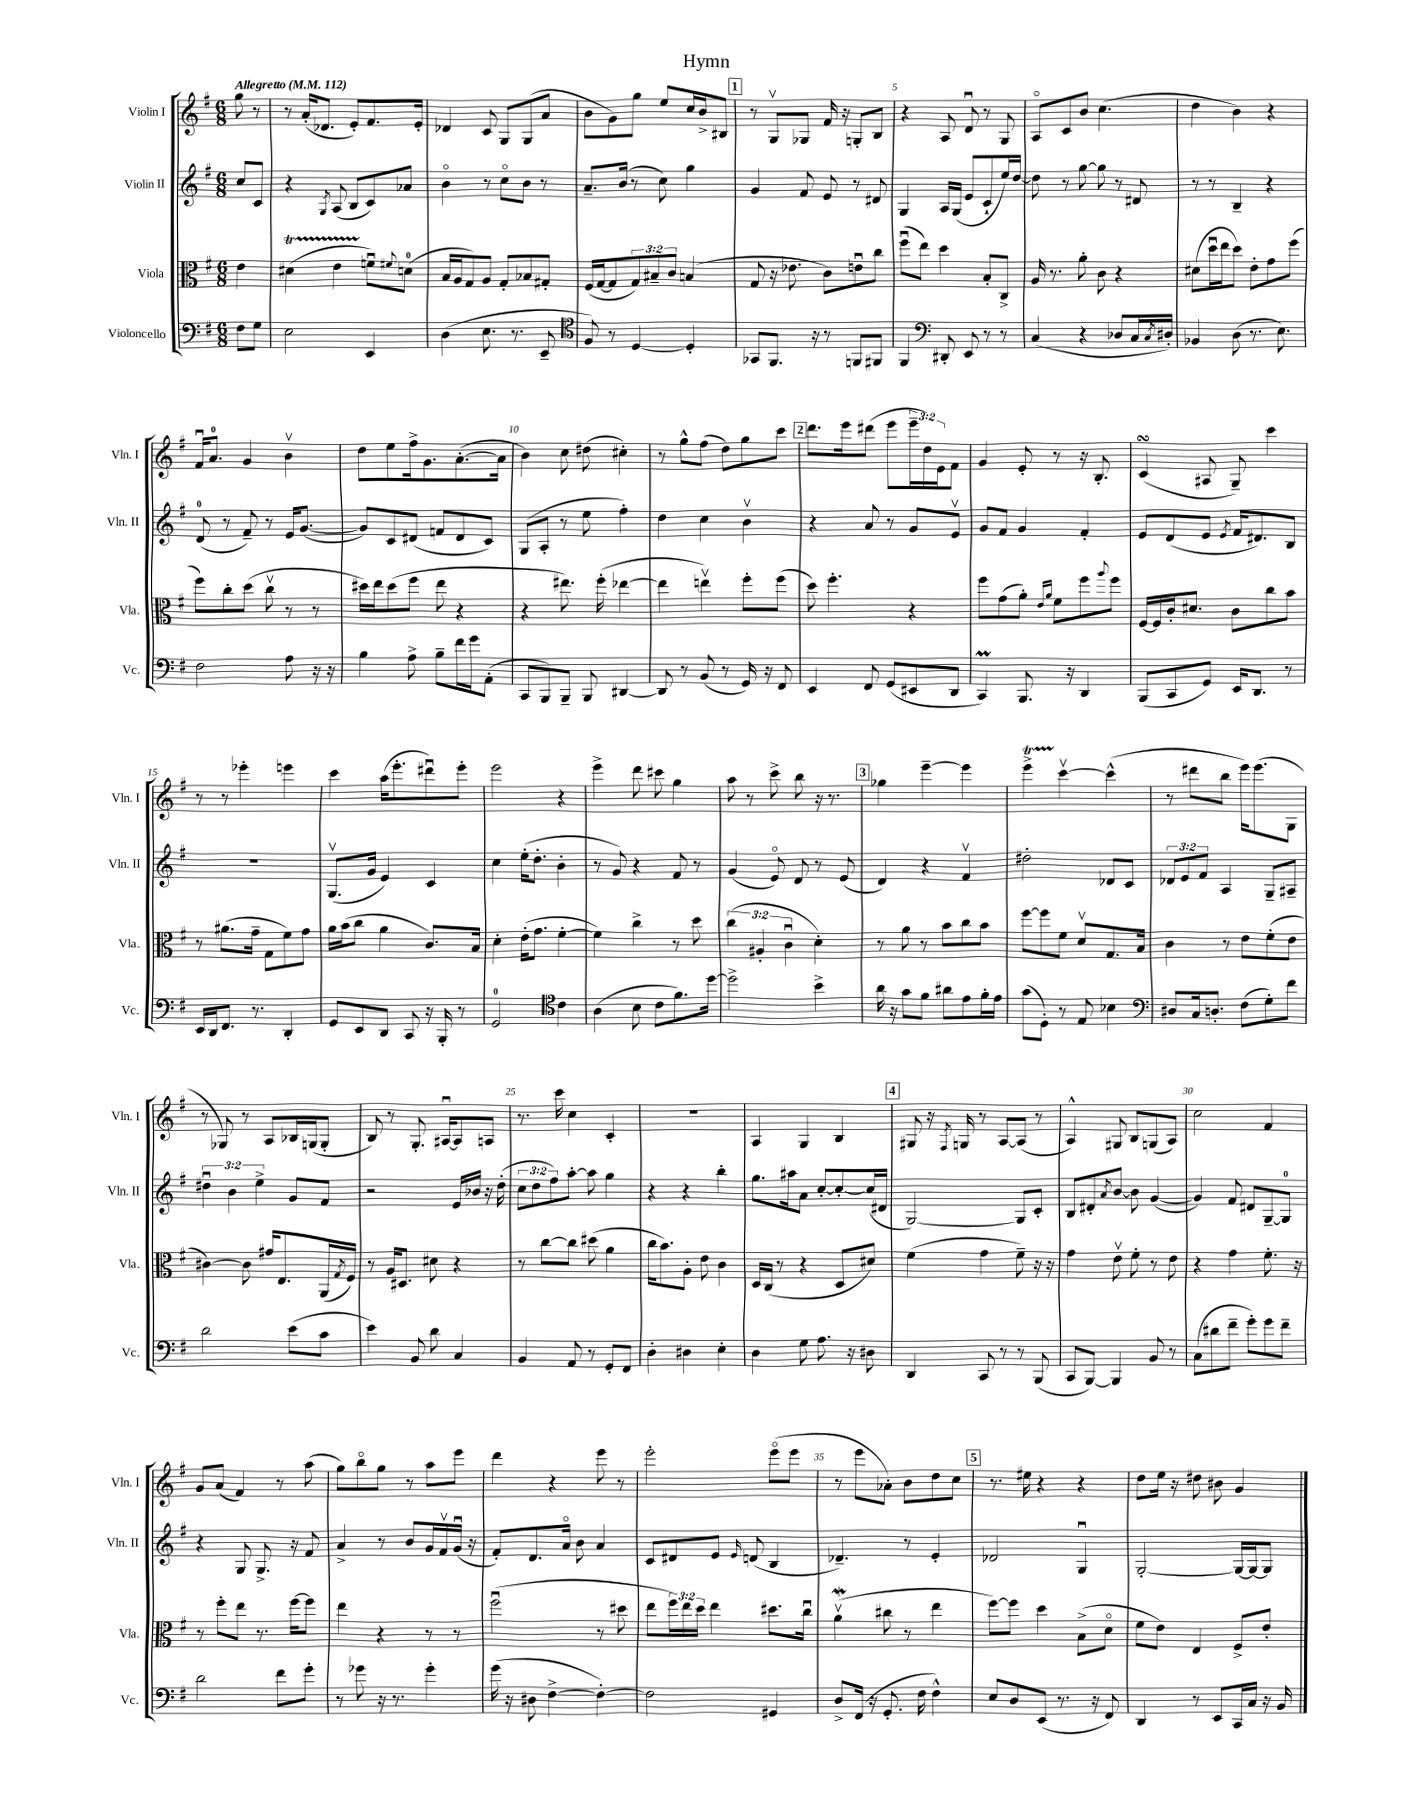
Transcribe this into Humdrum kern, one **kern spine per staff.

**kern	**kern	**kern	**kern
*part4	*part3	*part2	*part1
*staff4	*staff3	*staff2	*staff1
*I"Violoncello	*I"Viola	*I"Violin II	*I"Violin I
*I'Vc.	*I'Vla.	*I'Vln. II	*I'Vln. I
*clefF4	*clefC3	*clefG2	*clefG2
*k[f#]	*k[f#]	*k[f#]	*k[f#]
*M6/8	*M6/8	*M6/8	*M6/8
*MM112	*MM112	*MM112	*MM112
=	=	=	=
!	!	!	!LO:TX:a:B:t=Allegretto
8F#\L	4e\	8cc/L	8gg\
8G\J	.	8c/J	8r
=1	=1	=1	=1
2E\	(4d#Xt\	4r	8r
.	.	.	(16a'/KL
.	.	.	8.d-X/J
.	.	8qG/	.
.	4eTTT\	(8A/	.
.	.	8B/L	8e'/L)
4EE/	8fnu\L)	8c/)	8.f#/
.	8qqf#X/	.	.
.	(8dn\J	8a-X/J	.
.	.	.	16e'/Jk
=2	=2	=2	=2
(4D\	16B/LL	4b\	4d-X/
.	16A/J	.	.
.	8G/)	.	.
8.E\	8A/J	8r	8c/
.	8G'/L	8cc\L	8G/L
8.r	.	.	.
.	8B-X/	8b\J	(8G/
8EE~/	8G#X'/J	8r	8a/J
=3	=3	=3	=3
*clefC4	*	*	*
8F#/)	(16F#/LL	8.a~/L	8b\L
.	[16G/J	.	.
8r	8G/]	.	8g\)
.	.	(16b/Jk	.
[4D/	12G/)	8r	8gg\J
.	12B#X~/	.	.
.	.	8cc\)	8ee/L
.	12c/J	.	.
4D'/]	(4Bn/	4gg\	16cc/L
.	.	.	16b^/J
.	.	.	8B#X/J
!!LO:REH:place=s1:t=1
=4	=4	=4	=4
8GG-X/L	8G/	4g/	8r
8.FF#/J	16r	.	8Gv/L
.	8.e-X\	.	.
.	.	8f#/	8G-X/J
16r	.	.	.
8r	8c\L)	8e/	16f#/
.	.	.	16r
8FFn/L	8enu\	8r	8Gn'/L
8FF#X/J	8cc\J	8d#X/	8B/J
=5	=5	=5	=5
4FF#/	(8ff#u\L	4G/	4r
.	8ee\J)	.	.
*clefF4	*	*	*
8DD#X'/	4dd\	16A/LL	8A/
.	.	(16G/JJ	.
8EE/	.	8e/L	8du/
8r	8B'/L	8c`/	8r
8r	8C^/J	16ee/L)	8G/
.	.	[16dd/JJ	.
=6	=6	=6	=6
(4C/	16A/	8dd\]	8A/L
.	8.r	.	.
.	.	8r	8c/
4r	8a'\	[8gg\	8b/J
.	8c\	8gg\]	(4.cc\
8D-X/L	4r	8r	.
16C/L	.	8d#X/	.
8qC/	.	.	.
16D#X'/JJ)	.	.	.
=7	=7	=7	=7
4BB-X/	(8d#X\L	8r	4dd\
.	16ddu\L	8r	.
.	16ee\J	.	.
(8D\	8dd\J)	4B~/	4b\)
8.r	8e'\L	.	.
.	8g\	4r	4r
8.E\)	.	.	.
.	(8ff#\J	.	.
!!LO:LB:g=z
=8	=8	=8	=8
2F#\	8ff#\L)	(8d/	16f#u/KL
.	.	.	8.a/J
.	8cc'\	8r	.
.	(8dd\J	8f#~/)	4g/
.	8ccv\	8r	.
8A\	8r	16e/KL	4bv\
.	.	([8.g/J	.
16r	8r	.	.
16r	.	.	.
=9	=9	=9	=9
4B\	16dd#X\LL)	8g/L])	8dd\L
.	16ee\J	.	.
.	(8dd#\	8c/	8ee\
8A^\	8ff#\J	(8d#X/J	16ff#^\k
.	.	.	8.g\
8B~\L	8ee\	8fn/L	.
16f#\L	4r	8d#/	([8.a'\
16g\J	.	.	.
(8AA'\J	.	8c/J)	.
.	.	.	16a\Jk]
=10	=10	=10	=10
8CC/L	4r	(8G/L	4b\)
8BBB/)	.	8A'/J	.
8BBB~/J	8.ee#X\)	8r	8cc\
8BBB/	.	8ee\	(8dd#X\
.	(16ff#'\	.	.
[4DD#X/	[4ee-X\	4ff#'\)	4cc#X'\)
=11	=11	=11	=11
8DD#/]	4ee-\]	4dd\	8r
8r	.	.	8gg^^\L
(8BB/	4eenv\)	4cc\	(8ff#\J
8r	.	.	8dd\L)
16GG/)	8ff#'\L	4bv\	8gg\
16r	.	.	.
8FF#/	(8ff#\J	.	8ccc\J
!!LO:REH:place=s1:t=2
=12	=12	=12	=12
4EE/	8dd\)	4r	8.ddd\L
.	4.ff#'\	.	.
.	.	.	16eee\k
8FF#/	.	8a/	(8ddd#X\J
(8GG/L	.	8r	8eee\L
8EE#X/	4r	8g/L	24eee~\L
.	.	.	24dd\)
.	.	.	24e\J
8DD/J	.	8ev/J	8f#\J
=13	=13	=13	=13
4CCM/)	8ff#\L	8g/L	4g/
.	(8g\	8f#/J	.
8.BBB/	8a'\J)	4g/	8e'/
.	16qqe/LL	.	.
.	16qqa/JJ	.	.
.	8f#\L	.	8r
16r	.	.	.
4DD/	8ff#\	4f#'/	16r
.	.	.	8.B'/
.	8qqaa/	.	.
.	8ff#\J	.	.
=14	=14	=14	=14
(8BBB/L	[16F#/LL	8e/L	(4csSSs/
.	16F#/]	.	.
8CC/	16c'/J	(8d/	.
.	8.d#X/J	.	.
8GG/J)	.	8e/J	8A#X/
.	.	8qe/	.
16EE/KL	8c\L	16f#/KL	8G~/)
8.DD/J	.	8.d#X/)	.
.	8cc\	.	4ccc\
8r	8b\J	8B/J	.
!!LO:LB:g=z
=15	=15	=15	=15
16EE/LL	8r	2.r	8r
16DD/J	.	.	.
8.FF#/J	(8.a#X\L	.	8r
.	.	.	4eee-X'\
8.r	16g~\Jk	.	.
.	8G\L	.	.
4DD'/	8f#\)	.	4eeen\
.	8g\J	.	.
=16	=16	=16	=16
8GG/L	16a\LL	(8.Gv/L	4ccc\
.	(16b\J	.	.
8EE/	8cc\J	.	.
.	.	16g/Jk	.
8DD/J	4a\	4e/)	(16aa\KL
.	.	.	8.eee'\
8CC/	.	.	.
16r	8.c/L)	4c/	8ddd#Xu\)
16BBB'/	.	.	.
8r	.	.	8eee'\J
.	16B/Jk	.	.
=17	=17	=17	=17
2GG/	4d'\	4cc\	2eee\
.	(16e'\KL	(16ee'\KL	.
.	8.g\J	8.dd'\J	.
*clefC4	*	*	*
4c\	[4f#'\	4b'\	4r
=18	=18	=18	=18
(4A\	4f#\])	8r	4eee^\
.	.	8g/)	.
8B\	4cc^\	4r	8ddd\
8c\L	.	.	8ccc#X\
8.f#\)	8r	8f#/	4gg\
.	8dd\	8r	.
[16dd\Jk	.	.	.
=19	=19	=19	=19
2dd^\]	(6cc\	(4g/	8aa\
.	.	.	8r
.	6A#X'/	.	.
.	.	8e/)	8ccc^\
.	6cu\	.	.
.	.	8d/	8bb\
4b^\	4d'\)	8r	16r
.	.	.	8.r
.	.	(8e/	.
!!LO:REH:place=s1:t=3
=20	=20	=20	=20
16a\	8r	4d/)	4gg-X\
16r	.	.	.
8g\L	8a\	.	.
8f#\J	8r	4r	[4eee~\
8a#X\L	8b\L	.	.
8e\	8cc\	4f#v/	4eee\]
16f#'\L	8b\J	.	.
16e\JJ	.	.	.
=21	=21	=21	=21
(8g\L	[8ff#\L	2dd#X'\	4eeeT^\
8D'\J)	8ff#\]	.	.
8r	8f#\J	.	[4cccv\
8E/	8dv/L	.	.
4B-X\	8.G/	8d-X/L	(4ccc^^\]
.	.	8c/J	.
.	16B/Jk	.	.
=22	=22	=22	=22
*clefF4	*	*	*
8D#X/L	4c\	12d-X/L	8r
.	.	12e/	.
16C/k	.	.	8ddd#X\L
.	.	12f#/J	.
8.Dn'/J	.	.	.
.	8r	4A/	8bb\J
(8F#\L	8e\L	.	16eee\KL)
.	.	.	(8.eee\
8G'\)	(8f#'\	8G~/L	.
8f#\J	8e\J	8A#X~/J	8G\J
!!LO:LB:g=z
=23	=23	=23	=23
2d\	[4c#X\)	6dd#Xu\	8r
.	.	.	8G-X/)
.	.	6b\	.
.	8c#\]	.	8r
.	.	6ee^\	.
.	16g#X/KL	.	8A/L
.	8.E/	.	.
(8e\L	.	8g/L	16B-X/L
.	.	.	(16Gn/J
8c\J	(16AA/L	8f#/J	8G'/J
.	8qG/	.	.
.	16F#/JJ)	.	.
=24	=24	=24	=24
4e\)	8r	2r	8B/)
.	16A/KL	.	8r
.	8.D#X/J	.	.
8BB/	.	.	8.G'/
8d\	8d#X\	.	.
.	.	.	[16A#Xu/KL
4C/	4r	16e/LL	8A#/]
.	.	16b-X/JJ	.
.	.	16r	8An/J
.	.	(16dd'\	.
=25	=25	=25	=25
4BB/	8r	12cc\L	8.r
.	.	12dd\	.
.	[8cc\L	.	.
.	.	12ff#\)	.
.	.	.	16ccc\
8AA/	8cc\J]	[8aa'\J	4cc\
8r	(8dd#X\	8aa\]	.
8GG'/L	4a\	4gg\	4c'/
8FF#/J	.	.	.
=26	=26	=26	=26
4D'\	16cc\KL	4r	2.r
.	8.b\)	.	.
4D#X\	8A'\J	4r	.
.	8e\	.	.
4E'\	4c\	4bb'\	.
=27	=27	=27	=27
4D\	16D/LL	8.gg\L	4A/
.	(16C/JJ	.	.
.	8r	.	.
.	.	16aa#X\k	.
8G\	4r	8a\J	4G/
8.A\	.	[8cc'/L	.
.	8D/L	8cc'/_	4B/
16r	.	.	.
8D#X\	8d#X/J)	(16cc/L]	.
.	.	16d#X/JJ	.
!!LO:REH:place=s1:t=4
=28	=28	=28	=28
4DD/	(4f#\	[2G/)	8G#X/
.	.	.	16r
.	.	.	8qF#/
.	.	.	16Gn/
8CC/	4g\	.	8r
8r	.	.	[8A/L
8r	8f#~\)	8G/L]	(8A/J]
(8BBB/	16r	8c'/J	8r
.	16r	.	.
=29	=29	=29	=29
8CC/L	4g\	8B/L	4A^^/)
[8BBB/J)	.	8d#X'/	.
.	.	8qa/	.
4BBB/]	8ev\	[8b/J	8G#X/
.	8f#'\	8b\]	8B/L
8BB/	8r	([4g/	(8Gn/
8r	8e\	.	8A/J)
=30	=30	=30	=30
(8C\L	4r	4g/])	2cc\
8d#X\	.	.	.
8f#~\J	4g\	8f#/	.
8g'\L)	.	8d#X/L	.
8g\	8.f#'\	[8G~/	4f#/
8f#~\J	.	8G/J]	.
.	16r	.	.
!!LO:LB:g=z
=31	=31	=31	=31
2d\	8r	4r	8g/L
.	8ff#'\L	.	(8a/J
.	8ee\J	8G/	4f#/)
.	8.r	8.G^/	.
8f#\L	.	.	8r
.	[16ff#\KL	16r	.
8g'\J	8ff#\J]	8f#/	(8aa\
=32	=32	=32	=32
8r	4ee\	4a^/	8gg\L)
8g-X\	.	.	8bb\
16r	4r	8r	8gg\J
8.r	.	.	.
.	.	8b/L	8r
4g-'\	8r	16g/L	8aa\L
.	.	16f#v/	.
.	8r	(16gu/JJ	8eee\J
.	.	16r	.
=33	=33	=33	=33
(16g\	(2ff#u\	8f#'/L)	4ddd\
16r	.	.	.
8D#X\	.	8.d/	.
[4F#^\	.	.	4r
.	.	16a/Jk	.
.	.	8b\	.
4F#'\_)	8r	4a/	8eee\
.	8dd#X\	.	8r
=34	=34	=34	=34
2F#\]	8ee\L	8c/L	2eee'\
.	24ff#\L)	8d#X/	.
.	24ee\	.	.
.	24dd\JJ	.	.
.	4ee\	8e/J	.
.	.	16qqe/	.
.	.	(8dn/	.
4GG#X/	8.dd#X\L	4B/	(8eee\L
.	.	.	8eee\J
.	16ccu\Jk	.	.
=35	=35	=35	=35
8D^/L	(4aWv\	4.d-X~/)	8r
(16FF#/Jk	.	.	8eee\L
16r	.	.	.
8.GG'/	8cc#X\	.	8a-X'\J)
.	8r	8r	8b\L
16F#\	.	.	.
4F#^^\)	4ee\	4e'/	8dd\
.	.	.	8cc\J
!!LO:REH:place=s1:t=5
=36	=36	=36	=36
8E/L	[8ff#\L)	2d-X/	8.r
8D/	8ff#\J]	.	.
.	.	.	16ee#X\
(8EE/J	4dd\	.	4r
8.r	.	.	.
.	(8B^\L	4Gu/	4r
16r	.	.	.
8FF#/)	8d\J	.	.
=37	=37	=37	=37
4DD/	8f#\L	[2G'/	8dd\L
.	8e\J)	.	16ee\Jk
.	.	.	16r
8r	4E/	.	8dd#X\
8EE/L	.	.	8b#X\
16CC/L	8F#^/L	16G/LL_	4g/
16C/JJ	.	16G/J_	.
16r	8e'/J	8G/J]	.
16BB/	.	.	.
==	==	==	==
*-	*-	*-	*-
